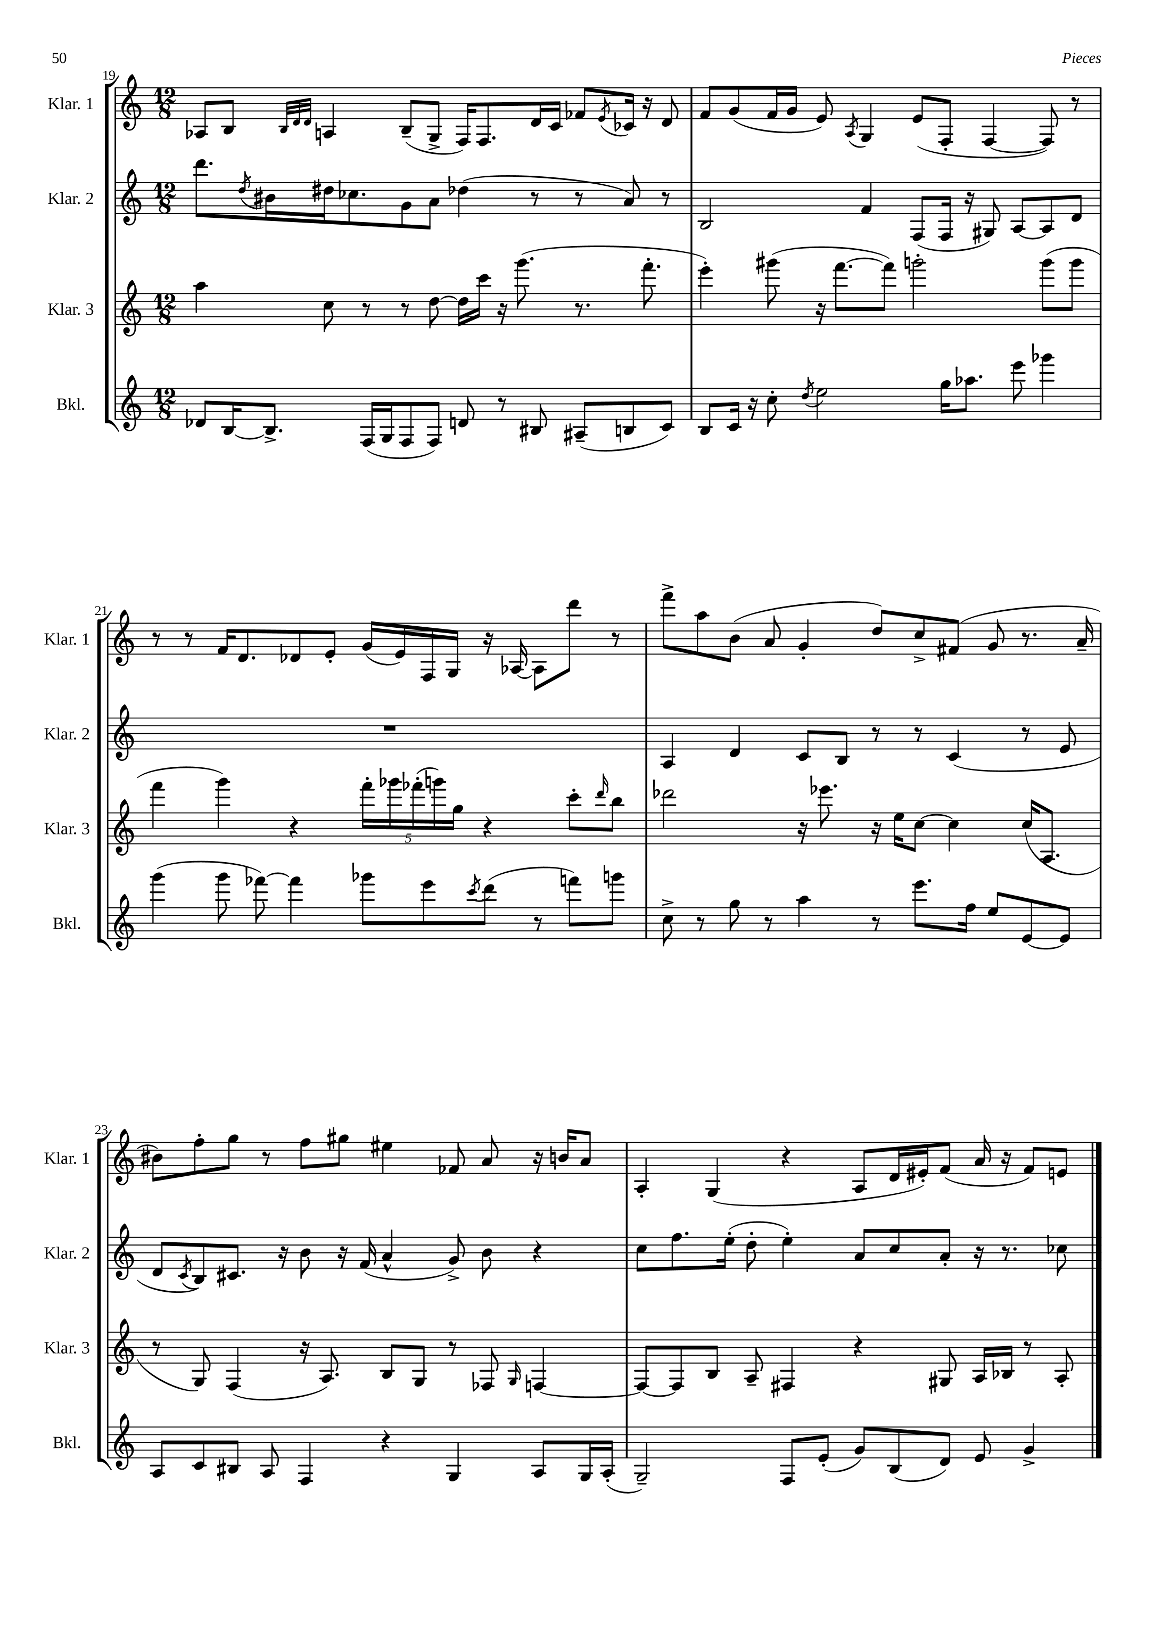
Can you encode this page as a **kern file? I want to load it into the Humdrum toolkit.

**kern	**kern	**kern	**kern
*staff4	*staff3	*staff2	*staff1
*clefG2	*clefG2	*clefG2	*clefG2
*k[]	*k[]	*k[]	*k[]
*M12/8	*M12/8	*M12/8	*M12/8
8d-	4aa	8.ddd	8A-
[16B	.	.	8B
.	.	8qdd	.
8.B^]	.	16b#	.
.	.	.	32qqB
.	.	.	32qqd
.	.	.	32qqd
.	8cc	16dd#	4A
.	.	8.cc-	.
(16F	8r	.	.
16G	.	.	.
8F	8r	8g	(8B~
8F)	[8dd	8a	8G^
8d	16dd]	(4dd-	16F)
.	16ccc	.	8.F
8r	16r	.	.
.	(8.ggg	.	.
8B#	.	8r	16d
.	.	.	16c
(8A#~	8.r	8r	8f-
.	.	.	8qe
8B	.	8a)	16c-
.	8.fff'	.	16r
8c)	.	8r	8d
=	=	=	=
8B	4eee')	2B	8f
16c	.	.	(8g
16r	.	.	.
8cc'	(8ggg#	.	16f
.	.	.	16g
8qdd	.	.	.
2ee	16r	.	8e)
.	[8.fff	.	.
.	.	.	8qA
.	.	4f	4G
.	8fff])	.	.
.	2ggg'	(8F	(8e
16gg	.	16F	8F'
8.aa-	.	16r	.
.	.	8G#)	[4F
8eee	.	[8A	.
4ggg-	(8ggg	8A]	8F])
.	8ggg	8d	8r
=	=	=	=
(4ggg	4fff	1.r	8r
.	.	.	8r
8ggg	4ggg)	.	16f
.	.	.	8.d
[8fff-)	.	.	.
4fff-]	4r	.	8d-
.	.	.	8e'
8ggg-	20fff'	.	(16g
.	20ggg-	.	.
.	.	.	16e)
.	(20fff-'	.	.
8eee	.	.	16F
.	20ggg)	.	.
.	.	.	16G
.	20gg	.	.
8qccc	.	.	.
(8ddd	4r	.	16r
.	.	.	[16A-
8r	.	.	8A-]
8fff)	8ccc'	.	8ddd
.	16qqddd	.	.
8ggg	8bb	.	8r
=	=	=	=
8cc^	2ddd-	4A	8fff^
8r	.	.	8aa
8gg	.	4d	(8b
8r	.	.	8a
4aa	16r	8c	4g'
.	8.eee-	.	.
.	.	8B	.
8r	16r	8r	8dd)
.	16ee	.	.
8.eee	[8cc	8r	8cc^
.	4cc]	(4c	(8f#
16ff	.	.	.
8ee	.	.	8g
[8e	(16cc	8r	8.r
.	8.A	.	.
8e]	.	8e	.
.	.	.	16a~
=	=	=	=
8A	8r	8d	8b#)
.	.	8qc	.
8c	8G)	8B)	8ff'
8B#	(4F	8.c#	8gg
8A	.	.	8r
.	.	16r	.
4F	16r	8b	8ff
.	8.A)	.	.
.	.	16r	8gg#
.	.	(16f	.
4r	8B	4a^^	4ee#
.	8G	.	.
4G	8r	8g^)	8f-
.	8F-	8b	8a
.	16qqG	.	.
8A	[4F	4r	16r
.	.	.	16b
16G	.	.	8a
(16A'	.	.	.
=	=	=	=
2G~)	8F_	8cc	4A'
.	8F]	8.ff	.
.	8B	.	(4G
.	.	(16ee'	.
.	8A~	8dd'	.
8F	4F#	4ee')	4r
(8e'	.	.	.
8g)	4r	8a	8A
(8B	.	8cc	16d
.	.	.	16e#')
8d)	8G#	8a'	(8f
8e	16A	16r	16a
.	16B-	8.r	16r
4g^	8r	.	8f)
.	8A'	8cc-	8e
==	==	==	==
*-	*-	*-	*-
